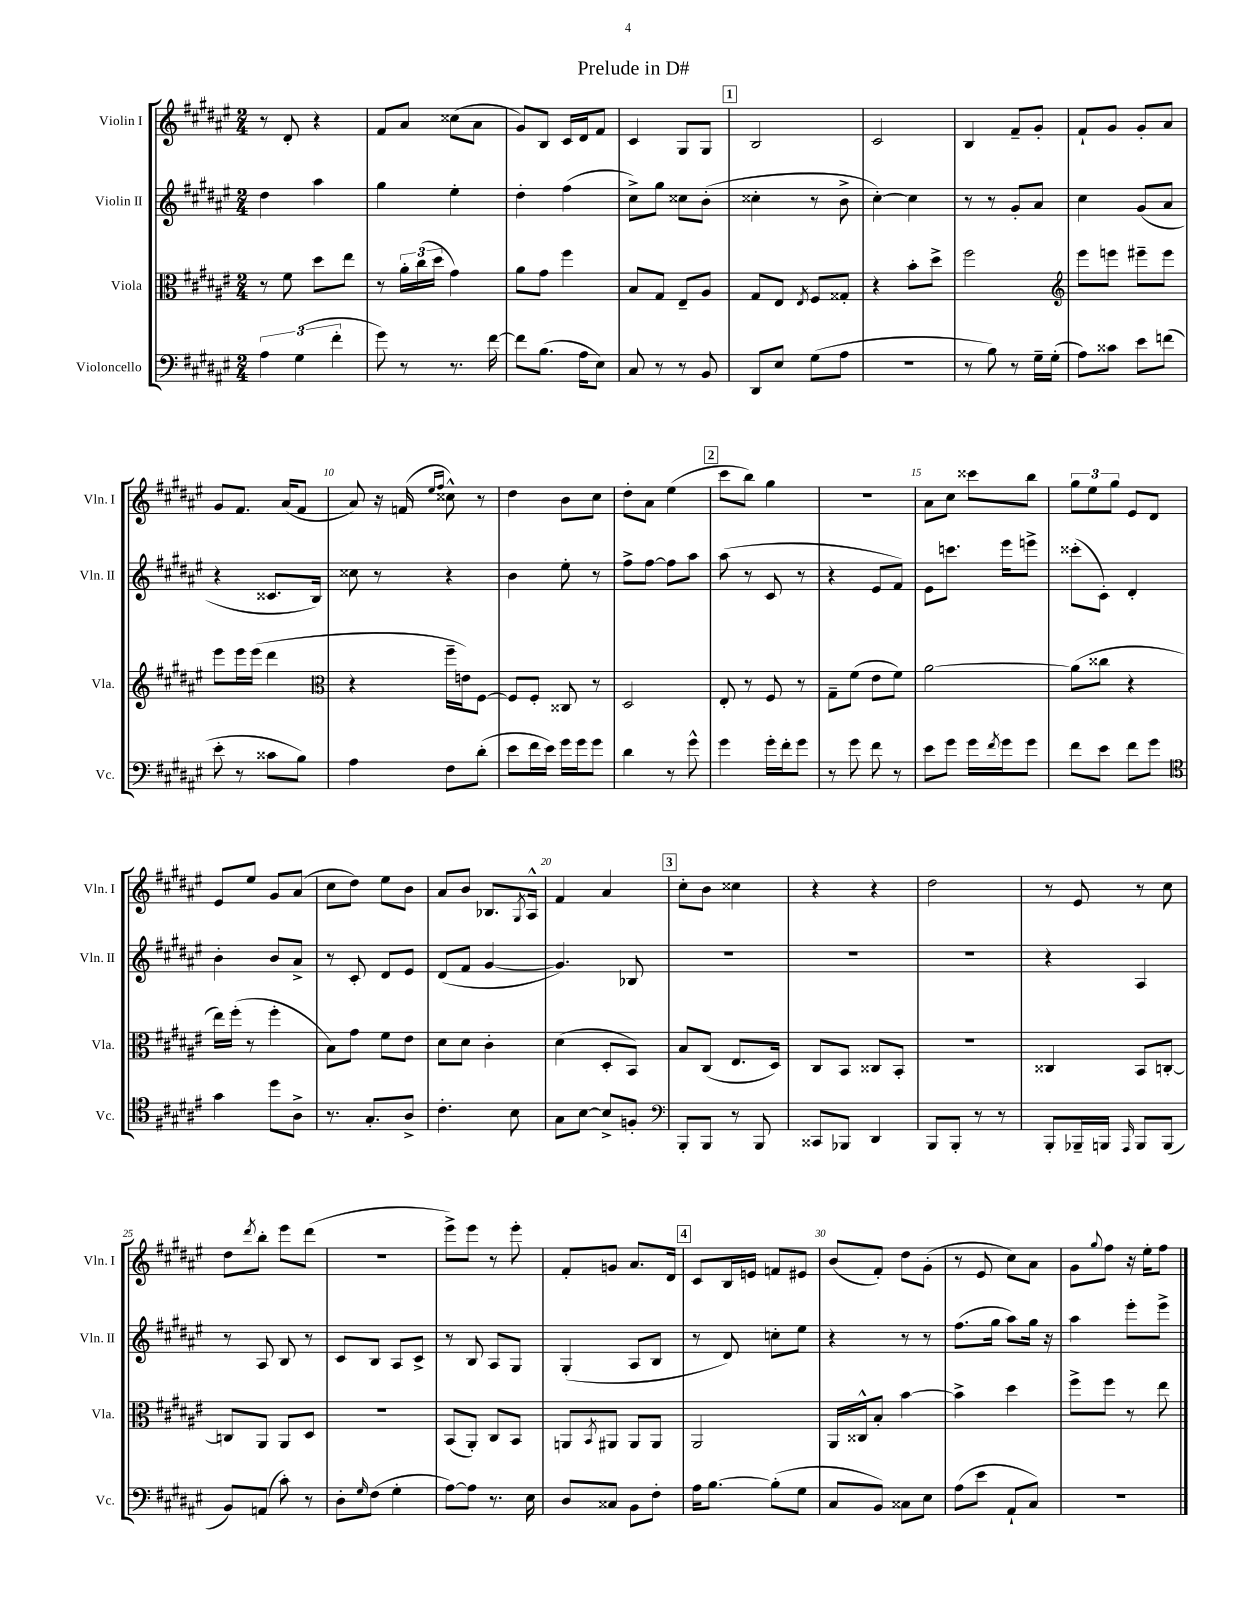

**kern	**kern	**kern	**kern
*staff4	*staff3	*staff2	*staff1
*clefF4	*clefC3	*clefG2	*clefG2
*k[f#c#g#d#a#e#]	*k[f#c#g#d#a#e#]	*k[f#c#g#d#a#e#]	*k[f#c#g#d#a#e#]
*M2/4	*M2/4	*M2/4	*M2/4
6A#	8r	4dd#	8r
.	8f#	.	8d#'
(6G#	.	.	.
.	8dd#	4aa#	4r
6f#'	.	.	.
.	8ee#	.	.
=	=	=	=
8g#)	8r	4gg#	8f#
8r	24a#'	.	8a#
.	(24cc#	.	.
.	24dd#	.	.
8.r	4g#)	4ee#'	(8cc##
.	.	.	8a#
[16f#	.	.	.
=	=	=	=
8f#]	8a#	4dd#'	8g#)
(8.B	8g#	.	8B
.	4ff#	(4ff#	16c#
16A#	.	.	16d#
8E#)	.	.	8f#
=	=	=	=
8C#	8B	8cc#^)	4c#
8r	8G#	8gg#	.
8r	8E#~	8cc##	8G#
8BB	8A#	(8b'	8G#
=	=	=	=
8DD#	8G#	4cc##'	2B
8E#	8E#	.	.
.	8qE#	.	.
(8G#	8F#	8r	.
8A#	8G##'	8b^	.
=	=	=	=
2r	4r	[4cc#')	2c#
.	8b'	4cc#]	.
.	8dd#^	.	.
=	=	=	=
8r	2ff#	8r	4B
8B)	.	8r	.
8r	.	8g#'	8f#~
16G#~	.	8a#	8g#'
(16G#'	.	.	.
=	=	=	=
*	*clefG2	*	*
8A#)	8eee#	4cc#	8f#`
8c##	8eee	.	8g#
8e#	8eee#~	(8g#	8g#'
(8f	8eee#	8a#	8a#
=	=	=	=
8e#'	8eee#	4r	8g#
8r	16eee#	.	8.f#
.	(16eee#	.	.
8c##	4ddd#	8.c##	.
.	.	.	(16a#
8B)	.	.	8f#
.	.	16B)	.
=	=	=	=
*	*clefC3	*	*
4A#	4r	8cc##	8a#)
.	.	8r	16r
.	.	.	(16f
.	.	.	16qqee#
.	.	.	16qqff#
8F#	16ff#~	4r	8cc##^^)
.	16e)	.	.
(8d#'	[8F#	.	8r
=	=	=	=
8e#	8F#]	4b	4dd#
16f#	8F#'	.	.
16e#)	.	.	.
16g#	8C##	8ee#'	8b
16g#	.	.	.
8g#	8r	8r	8cc#
=	=	=	=
4d#	2D#	8ff#^	8dd#'
.	.	[8ff#	8a#
8r	.	8ff#]	(4ee#
8g#^^	.	8aa#	.
=	=	=	=
4g#	8E#'	(8aa#	8ccc#
.	8r	8r	8bb)
16g#'	8F#	8c#	4gg#
16f#'	.	.	.
8g#	8r	8r	.
=	=	=	=
8r	8G#~	4r	2r
8g#	(8f#	.	.
8f#	8e#	8e#	.
8r	8f#)	8f#)	.
=	=	=	=
8e#	[2a#	8e#	8a#
8g#	.	8.ccc	8cc#
16g#	.	.	8ccc##
8qf#	.	.	.
16g#	.	16eee#	.
8g#	.	8eee^	8bb
=	=	=	=
8f#	(8a#]	(8ccc##'	12gg#
.	.	.	12ee#
8e#	8cc##	8c#')	.
.	.	.	12gg#
8f#	4r	4d#'	8e#
8g#	.	.	8d#
=	=	=	=
*clefC4	*	*	*
4g#	16ee#)	4b'	8e#
.	(16ff#'	.	.
.	8r	.	8ee#
8dd#	4ff#'	8b	8g#
8A#^	.	8a#^	(8a#
=	=	=	=
8.r	8B)	8r	8cc#
.	8g#	8c#'	8dd#)
8.G#'	.	.	.
.	8f#	8d#	8ee#
8A#^	8e#	8e#	8b
=	=	=	=
4.c#'	8d#	(8d#	8a#
.	8d#	8f#	8b
.	4c#'	[4g#	8.B-
8B	.	.	.
.	.	.	8qG#
.	.	.	16A#^^
=	=	=	=
8G#	(4d#	4.g#])	4f#
[8B	.	.	.
8B^]	8D#'	.	4a#
8F'	8BB)	8B-	.
=	=	=	=
*clefF4	*	*	*
8BBB'	8B	2r	8cc#'
8BBB	(8C#	.	8b
8r	8.E#	.	4cc##
8BBB	.	.	.
.	16D#)	.	.
=	=	=	=
8CC##	8C#	2r	4r
8BBB-	8BB	.	.
4DD#	8C##	.	4r
.	8BB'	.	.
=	=	=	=
8BBB	2r	2r	2dd#
8BBB'	.	.	.
8r	.	.	.
8r	.	.	.
=	=	=	=
8BBB'	4C##	4r	8r
16BBB-~	.	.	8e#
16BBB	.	.	.
16qqAAA#	.	.	.
8BBB	8BB	4A#	8r
(8BBB	[8C'	.	8cc#
=	=	=	=
8BB)	8C]	8r	8dd#
.	.	.	8qddd#
(8AA	8AA#	8A#	8bb'
8c#')	8AA#	8B	8eee#
8r	8D#	8r	(8ddd#
=	=	=	=
8D#'	2r	8c#	2r
16qqG#	.	.	.
(8F#	.	8B	.
4G#'	.	8A#	.
.	.	8c#^	.
=	=	=	=
[8A#)	(8BB	8r	8eee#^)
8A#]	8AA#')	8B	8eee#
8.r	8C#	8A#	8r
.	8BB	8G#	8eee#'
16E#	.	.	.
=	=	=	=
8D#	8AA	(4G#'	8f#'
.	8qBB	.	.
8C##	8AA#	.	8g
8BB	8AA#	8A#	8.a#
8F#'	8AA#	8B	.
.	.	.	16d#
=	=	=	=
16A#	2AA#	8r	8c#
[8.B	.	.	.
.	.	8d#)	16B
.	.	.	16e
(8B']	.	8cc'	8f
8G#	.	8ee#	8e#
=	=	=	=
8C#	16AA#	4r	(8b
.	16C##^^	.	.
8BB)	8B'	.	8f#')
8C##	[4b	8r	8dd#
8E#	.	8r	(8g#'
=	=	=	=
(8A#	4b^]	(8.ff#	8r
8e#	.	.	8e#
.	.	16gg#	.
8AA#`	4dd#	8aa#)	8cc#)
8C#)	.	16gg#	8a#
.	.	16r	.
=	=	=	=
2r	8ff#^	4aa#	8g#
.	.	.	8qqgg#
.	8ff#	.	8ff#
.	8r	8eee#'	16r
.	.	.	16ee#'
.	8ee#	8eee#^	8ff#
==	==	==	==
*-	*-	*-	*-
